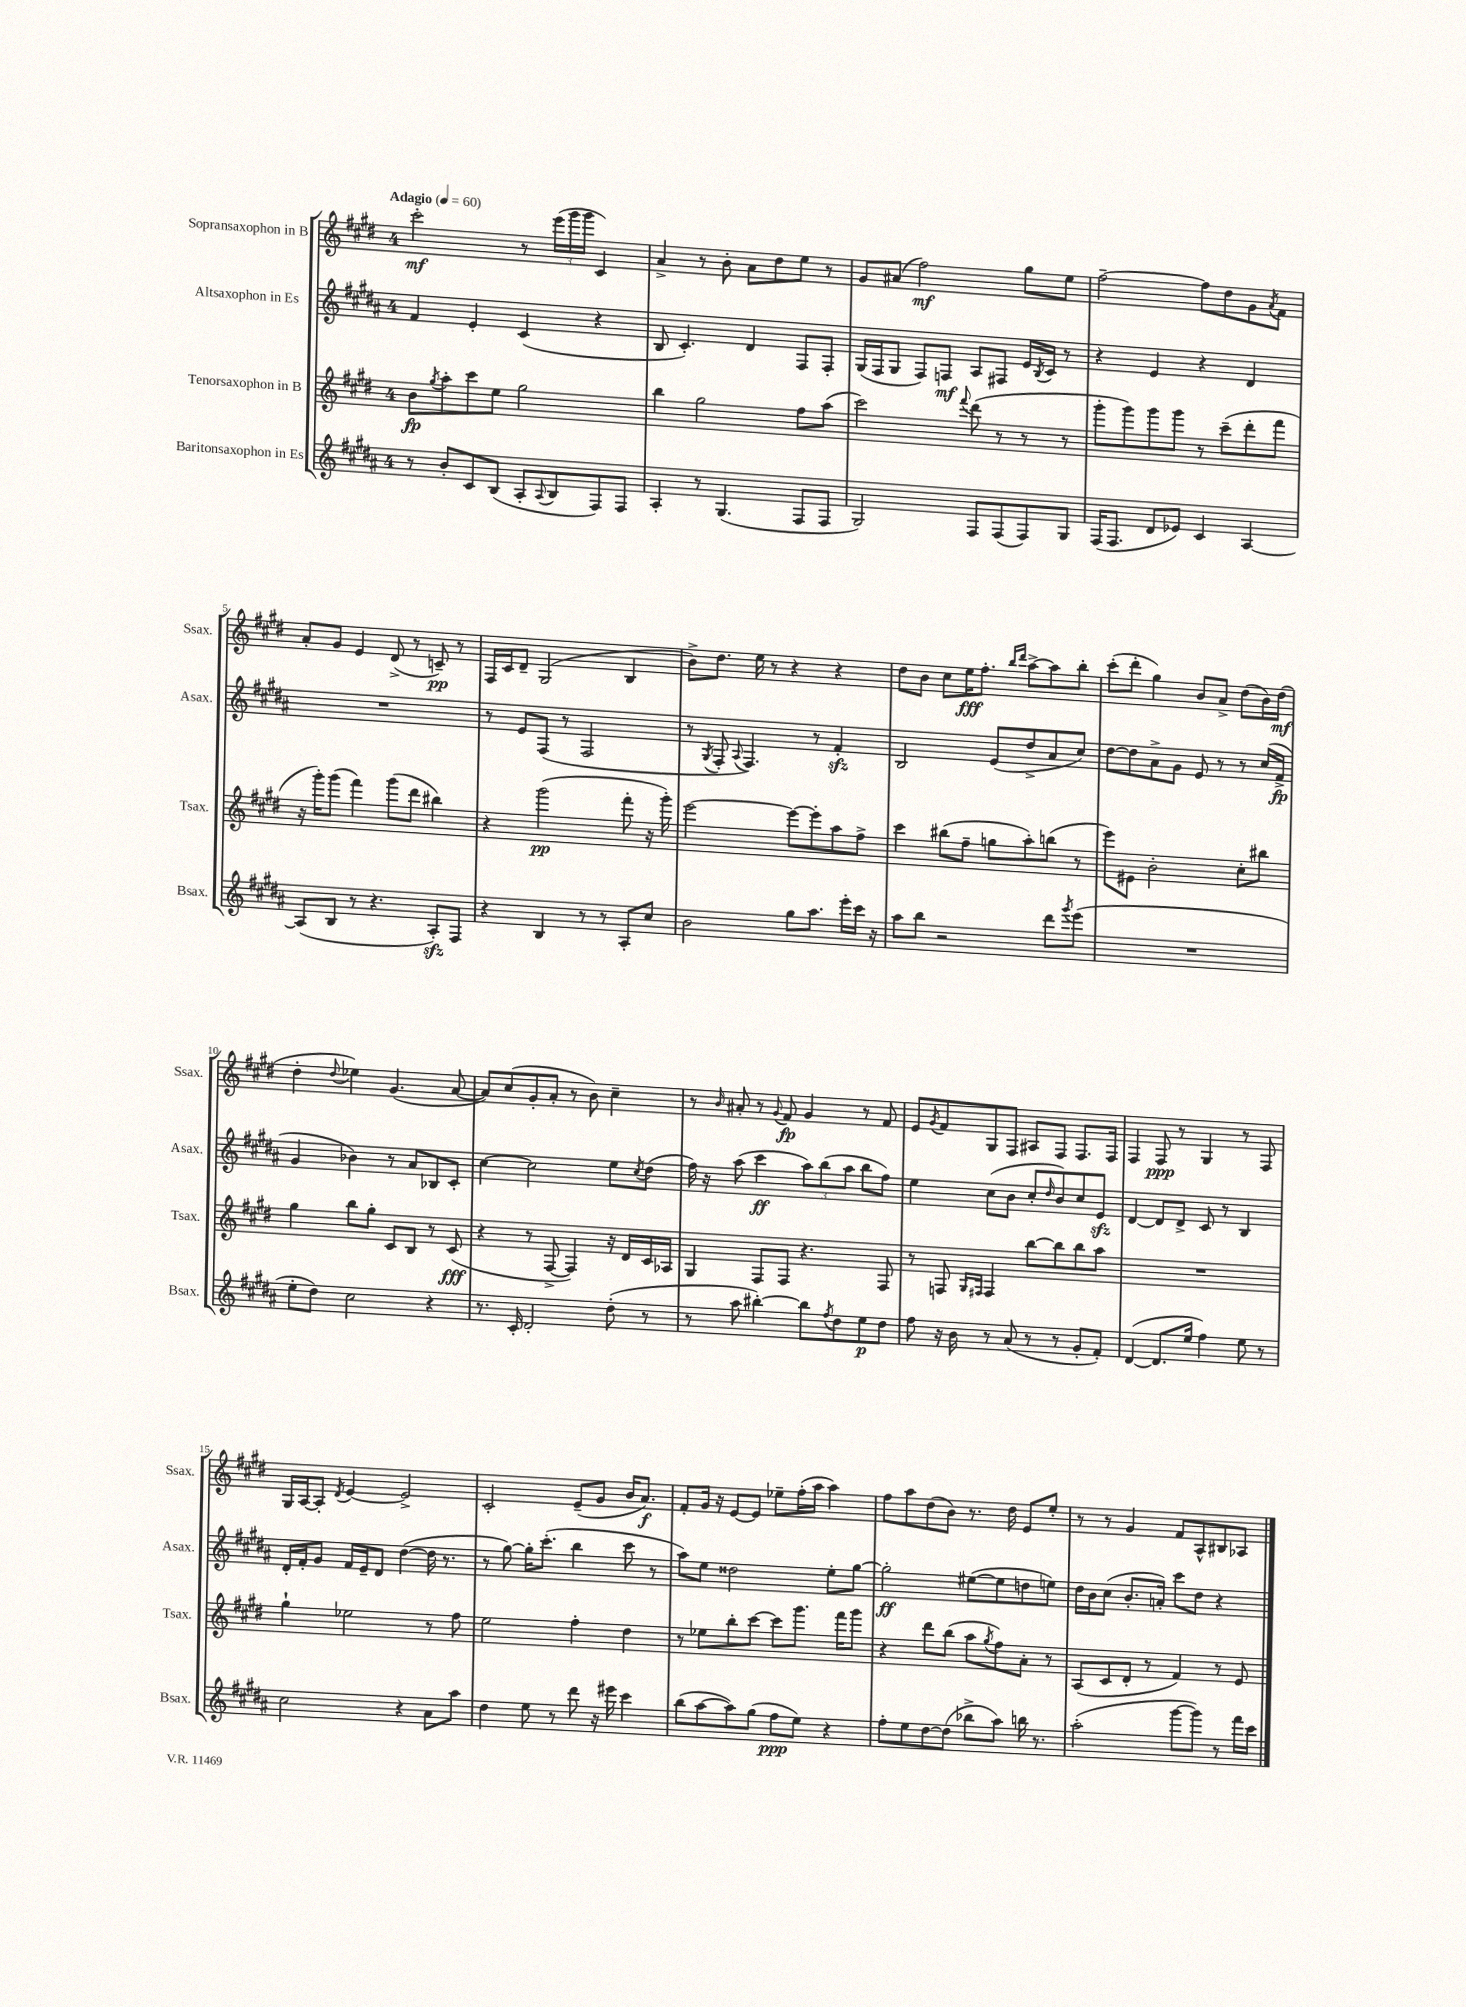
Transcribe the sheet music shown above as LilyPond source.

<<
\new StaffGroup <<
\new Staff = "s0" \with { instrumentName = "Sopransaxophon in B" shortInstrumentName = "Ssax." } {
    \clef treble \key e \major \once \override Staff.TimeSignature.style = #'single-digit \time 4/4 \tempo "Adagio" 4 = 60
    cis'''2-.\mf r8 \tuplet 3/2 { e'''16( gis'''16 gis'''16 } cis'4) |
    a'4-> r8 b'8-. a'8 dis''8 e''8 r8 |
    gis'8 ais'8( fis''2\mf) gis''8 e''8 |
    fis''2~-- fis''8 dis''8 gis'8 \acciaccatura { a'8 } fis'8 |
    a'8-. gis'8 e'4 dis'8->( r8 c'8--\pp) r8 |
    fis16 cis'16 dis'8-- gis2( b4 |
    b'8->) dis''8. e''16 r8 r4 r4 |
    dis''8 b'8 cis''8 e''16\fff fis''8.-. \grace { b''16 dis'''16 } a''8~-> a''8 b''8-. |
    cis'''8-.( dis'''8-. gis''4) b'8 a'8-> dis''8( b'16) dis''16\mf( |
    dis''4-. \appoggiatura { dis''8 } ees''4) gis'4.( a'8~ |
    a'8) cis''8( gis'8-. a'8-. r8 b'8) cis''4-- |
    r8 \grace { b'16 } ais'8-. r8 \appoggiatura { gis'8 } fis'8\fp gis'4 r8 fis'8 |
    e'8 \acciaccatura { gis'8 } fis'8 gis8 fis8 ais8 fis8 fis8. fis16 |
    fis4 fis8\ppp r8 gis4 r8 fis8 |
    gis16 a16~ a8-. \acciaccatura { dis'8 } e'4~ e'2-> |
    cis'2-. e'8--( gis'8 b'16 a'8.\f) |
    fis'8-. gis'16 r16 e'8~ e'8 ees''8-- fis''16-.( a''16 a''4) |
    fis''8 a''8 dis''8( b'8) r8. dis''16 e'8 e''8-. |
    r8 r8 gis'4 fis'8 a8-^ bis8 aes8 \bar "|." |
}
\new Staff = "s1" \with { instrumentName = "Altsaxophon in Es" shortInstrumentName = "Asax." } {
    \clef treble \key b \major \once \override Staff.TimeSignature.style = #'single-digit \time 4/4
    fis'4 e'4-. cis'4( r4 |
    b8 cis'4.-.) dis'4 fis8 fis8-. |
    gis16( fis16 gis8 fis8) f8\mf ais8 fis8 e'16 \acciaccatura { b8 } cis'16 r8 |
    r4 e'4 r4 dis'4 |
    R1 |
    r8 e'8 fis8( r8 fis2 |
    r8 \acciaccatura { gis8 } fis8-. \appoggiatura { ais8 } fis4.) r8 fis'4-.\sfz |
    b2 e'8( dis''8-> ais'8 cis''8) |
    dis''8~ dis''8 ais'8-> gis'8 e'8 r8 r8 cis''16( fis'16->\fp |
    gis'4 bes'4) r8 ais'8 bes8 cis'8-. |
    cis''4~ cis''2 e''8 \acciaccatura { cis''8 } dis''8( |
    fis''16) r16 ais''8( cis'''4\ff \tuplet 3/2 { ais''8) b''8( ais''8 } b''8 fis''8) |
    e''4 cis''8( b'8 cis''8-. \grace { dis''16 } b'8) cis''8 e'8\sfz |
    dis'4~ dis'8 dis'8-> cis'8 r8 b4 |
    dis'16-. fis'16-. gis'8 fis'16 e'16-- dis'8 dis''4~( dis''16 r8. |
    r8 gis''8~) gis''16-. cis'''8.-.( b''4 cis'''8 r8 |
    ais''8) e''8 disis''2 e''8-. gis''8~ |
    gis''2-.\ff eis''8~( eis''8 d''8 e''8) |
    dis''16 b'16 cis''8( b'8.-. a'16-.) cis'''8 dis''8 r4 \bar "|." |
}
\new Staff = "s2" \with { instrumentName = "Tenorsaxophon in B" shortInstrumentName = "Tsax." } {
    \clef treble \key e \major \once \override Staff.TimeSignature.style = #'single-digit \time 4/4
    b'8\fp \acciaccatura { gis''8 } a''8-. cis'''8 e''8 gis''2 |
    b''4 gis''2 fis''8 a''8( |
    cis'''2) \appoggiatura { fis'''8 } dis'''8( r8 r8 r8 |
    gis'''8-. gis'''8) gis'''8 gis'''8 r8 cis'''8--( dis'''8-. fis'''8 |
    r16 gis'''16-.) gis'''8( fis'''4) gis'''8( dis'''8 bis''4) |
    r4 gis'''2\pp( fis'''8-. r16 gis'''16-.) |
    e'''2~ e'''8~ e'''8-. a''8 fis''8-> |
    cis'''4 bis''8( fis''8-- g''8 a''8-.) b''8( r8 |
    e'''8) eis'8 b'2-. cis''8-. bis''8 |
    gis''4 b''8 gis''8-. cis'8 b8 r8 cis'8\fff( |
    r4 r8 fis8~-> fis4) r16 dis'16 cis'16 aes16 |
    gis4 fis8 fis8 r4. fis8 |
    r8 f8 \grace { gis16 fis16 } fis4 b''8~ b''8 b''8 a''8 |
    R1 |
    gis''4-! ees''2 r8 fis''8 |
    e''2 fis''4-. dis''4 |
    r8 ees''8 b''8-. cis'''8~ cis'''8 gis'''8. fis'''16 gis'''8 |
    r4 dis'''8 b''8( a''8 \acciaccatura { gis''8 } fis''8) a'8-. r8 |
    a8( cis'8 dis'8-. r8 fis'4) r8 e'8 \bar "|." |
}
\new Staff = "s3" \with { instrumentName = "Baritonsaxophon in Es" shortInstrumentName = "Bsax." } {
    \clef treble \key b \major \once \override Staff.TimeSignature.style = #'single-digit \time 4/4
    r8 b'8-. cis'8 b8( ais8-. \appoggiatura { ais8 } b8 fis8) fis8 |
    ais4-. r8 gis4.( fis8 fis8 |
    gis2) fis8 fis8( fis8) gis8 |
    fis16( fis8. dis'8 ees'8) cis'4 ais4~ |
    ais8( b8 r8 r4. ais8-.\sfz) fis8 |
    r4 b4 r8 r8 ais8-. cis''8 |
    b'2 gis''8 ais''8. e'''16-. cis'''16 r16 |
    ais''8 b''8 r2 dis'''8 \acciaccatura { gis'''8 } e'''8( |
    R1 |
    e''8-. dis''8) cis''2 r4 |
    r8. cis'16-. dis'2-. dis''8-.( r8 |
    r8 ais''8 bis''4~-.) bis''8 \acciaccatura { fis''8 } dis''8 e''8\p dis''8 |
    fis''8 r16 b'16 r8 ais'8( r8 r8 gis'8-. fis'8-.) |
    dis'4~( dis'8. e''16 fis''4) e''8 r8 |
    cis''2 r4 ais'8 ais''8 |
    dis''4 e''8 r8 dis'''8 r16 eis'''16 cis'''4 |
    b''8( ais''8~ ais''8) gis''8( fis''8\ppp e''8) r4 |
    fis''8-. e''8 dis''8~ dis''8( bes''8-> ais''8) b''16 r8. |
    ais''2-.( gis'''8~ gis'''8) r8 fis'''16 cis'''16 \bar "|." |
}
>>
>>
